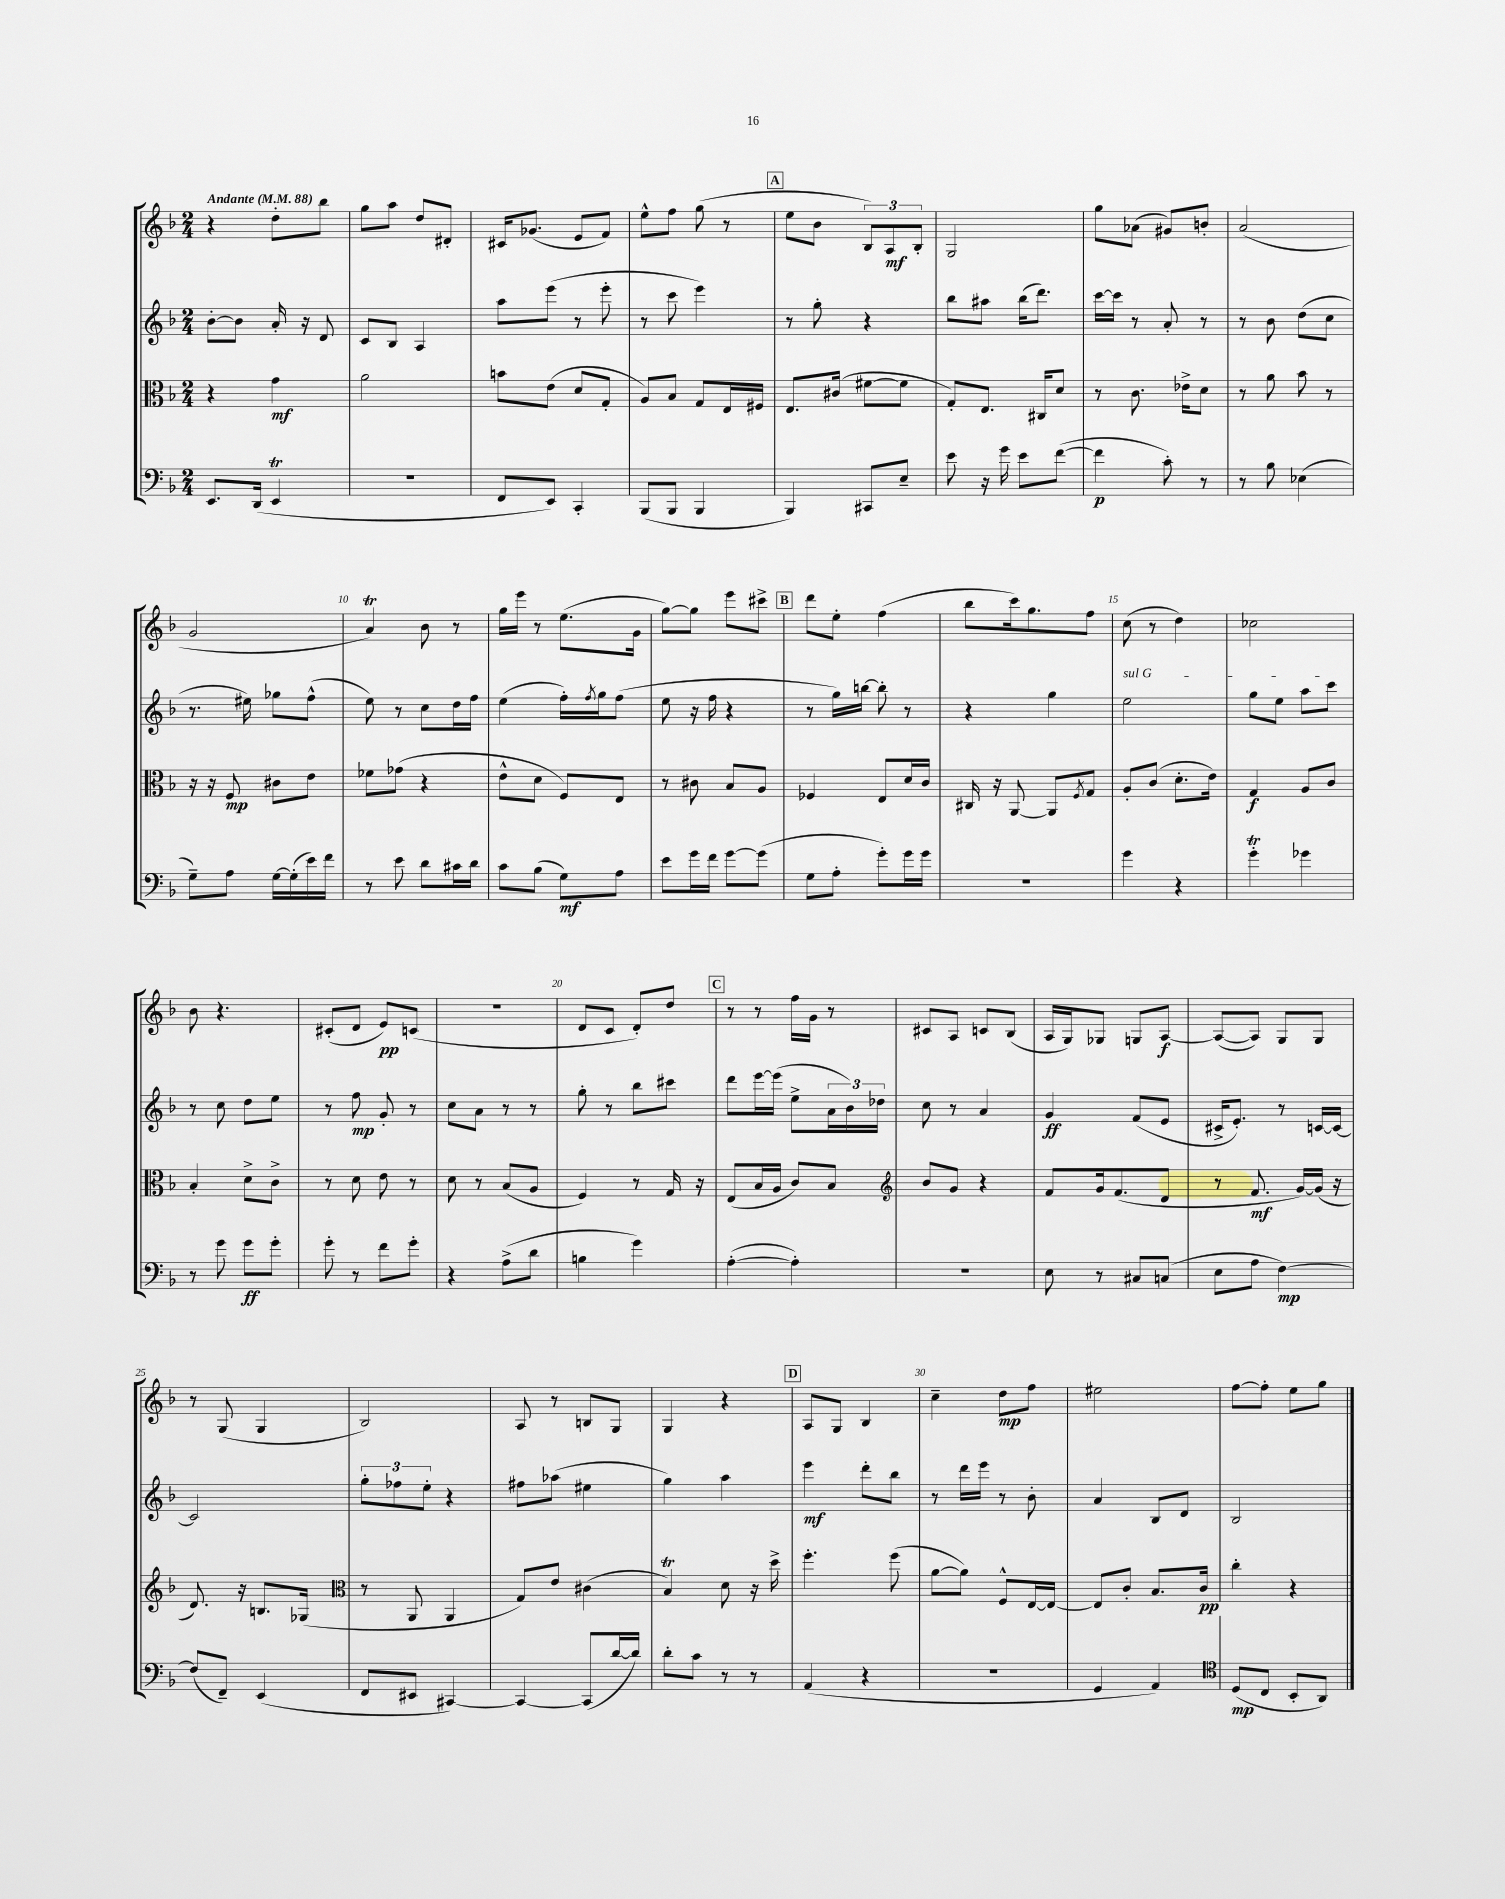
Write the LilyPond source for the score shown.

<<
\new StaffGroup <<
\new Staff = "s0" {
    \clef treble \key f \major \numericTimeSignature \time 2/4 \tempo "Andante" 4 = 88
    r4 d''8-. bes''8 |
    g''8 a''8 d''8 dis'8-. |
    cis'16 ges'8.( e'8 f'8) |
    e''8-^ f''8 g''8( r8 |
    \mark \markup { \box "A" } e''8 bes'8 \tuplet 3/2 { bes8) a8\mf bes8-. } |
    g2 |
    g''8 aes'8( gis'8) b'8-. |
    a'2( |
    g'2 |
    a'4\trill) bes'8 r8 |
    g''16 e'''16 r8 e''8.( g'16 |
    g''8~) g''8 e'''8 cis'''8-> |
    \mark \markup { \box "B" } d'''8 e''8-. f''4( |
    bes''8 c'''16) g''8. f''8 |
    c''8( r8 d''4) |
    ces''2 |
    bes'8 r4. |
    cis'8-.( d'8 e'8\pp) c'8( |
    r2 |
    d'8 c'8 d'8-.) d''8 |
    \mark \markup { \box "C" } r8 r8 f''16 g'16 r8 |
    cis'8 a8 c'8 bes8( |
    a16 g16) ges8 g8 a8~\f |
    a8~( a8) g8 g8 |
    r8 g8( g4 |
    bes2) |
    a8 r8 b8 g8 |
    g4 r4 |
    \mark \markup { \box "D" } a8 g8 bes4 |
    c''4-- d''8\mp f''8 |
    eis''2 |
    f''8~ f''8-. e''8 g''8 \bar "|." |
}
\new Staff = "s1" {
    \clef treble \key f \major \numericTimeSignature \time 2/4
    bes'8~-. bes'8 a'16-. r16 d'8 |
    c'8 bes8 a4 |
    a''8 e'''8( r8 e'''8-. |
    r8 c'''8 e'''4) |
    \mark \markup { \box "A" } r8 g''8-. r4 |
    bes''8 ais''8 bes''16( d'''8.) |
    c'''16~ c'''16 r8 a'8-. r8 |
    r8 bes'8 d''8( c''8 |
    r8. eis''16) ges''8 f''8-^( |
    e''8) r8 c''8 d''16 f''16 |
    e''4( f''16-.) \acciaccatura { f''8 } g''16 f''8( |
    e''8 r16 f''16 r4 |
    \mark \markup { \box "B" } r8 g''16) b''16~ b''8-. r8 |
    r4 g''4 |
    \once \override TextSpanner.bound-details.left.text = \markup { \italic "sul G" } e''2\startTextSpan |
    g''8 e''8 a''8 c'''8\stopTextSpan |
    r8 c''8 d''8 e''8 |
    r8 f''8\mp g'8-. r8 |
    c''8 a'8 r8 r8 |
    g''8-. r8 bes''8 cis'''8 |
    \mark \markup { \box "C" } d'''8 e'''16~ e'''16( e''8-> \tuplet 3/2 { a'16 bes'16) des''16 } |
    c''8 r8 a'4 |
    g'4\ff f'8( e'8 |
    cis'16-> e'8.-.) r8 c'16~ c'16~ |
    c'2 |
    \tuplet 3/2 { g''8-. fes''8 e''8-. } r4 |
    fis''8 aes''8( eis''4 |
    g''4) a''4 |
    \mark \markup { \box "D" } e'''4\mf d'''8-. bes''8 |
    r8 d'''16 e'''16 r8 bes'8-. |
    a'4 bes8 d'8 |
    bes2 \bar "|." |
}
\new Staff = "s2" {
    \clef alto \key f \major \numericTimeSignature \time 2/4
    r4 g'4\mf |
    a'2 |
    b'8 e'8( d'8 g8-. |
    a8) bes8 g8 e16 fis16 |
    \mark \markup { \box "A" } e8. cis'16( fis'8~ fis'8 |
    g8-.) e8. cis16 d'8 |
    r8 c'8. ees'16-> d'8 |
    r8 a'8 bes'8 r8 |
    r16 r16 f8\mp cis'8 e'8 |
    fes'8 ges'8( r4 |
    e'8-^ d'8 f8) e8 |
    r8 cis'8 bes8 a8 |
    \mark \markup { \box "B" } fes4 e8 d'16 c'16 |
    cis16 r16 a,8~ a,8 \acciaccatura { f8 } g8 |
    a8-. c'8( d'8.-. e'16) |
    g4\f a8 c'8 |
    bes4-. d'8-> c'8-> |
    r8 d'8 e'8 r8 |
    d'8 r8 bes8( a8 |
    f4) r8 g16 r16 |
    \mark \markup { \box "C" } e8( bes16 a16 c'8) bes8 |
    \clef treble bes'8 g'8 r4 |
    f'8 g'16 f'8.( d'8 |
    r8 f'8.\mf g'16~) g'16( r16 |
    d'8.) r16 b8. ges16( |
    \clef alto r8 a,8 a,4 |
    g8) e'8 cis'4( |
    bes4\trill) d'8 r16 d''16-> |
    \mark \markup { \box "D" } f''4.-. f''8( |
    a'8~ a'8) f8-^ e16~ e16~ |
    e8 c'8-. bes8. c'16\pp |
    c''4-. r4 \bar "|." |
}
\new Staff = "s3" {
    \clef bass \key f \major \numericTimeSignature \time 2/4
    e,8. d,16( e,4\trill |
    r2 |
    f,8 e,8) c,4-. |
    bes,,8( bes,,8 bes,,4 |
    \mark \markup { \box "A" } bes,,4) cis,8 e8-- |
    e'8 r16 g'16 e'8 f'8~( |
    f'4\p c'8-.) r8 |
    r8 bes8 ees4( |
    g8--) a8 g16~ g16-.( e'16) f'16 |
    r8 e'8 d'8 cis'16 d'16 |
    c'8 bes8( g8\mf) a8 |
    e'8 g'16 f'16 g'8~ g'8( |
    \mark \markup { \box "B" } g8 a8-. g'8-.) g'16 g'16 |
    r2 |
    g'4 r4 |
    g'4-.\trill ges'4 |
    r8 g'8 g'8\ff g'8-. |
    g'8-. r8 f'8 g'8-. |
    r4 a8->( d'8 |
    b4 g'4) |
    \mark \markup { \box "C" } a4~-.( a4-.) |
    R2 |
    e8 r8 cis8 c8( |
    e8 a8 f4~\mp) |
    f8( f,8--) e,4( |
    f,8 eis,8 cis,4~) |
    cis,4~ cis,8( d'16~ d'16) |
    d'8-. c'8 r8 r8 |
    \mark \markup { \box "D" } a,4( r4 |
    R2 |
    g,4 a,4) |
    \clef tenor d8\mp( c8 bes,8-. a,8) \bar "|." |
}
>>
>>
\layout { \context { \Score \override BarNumber.break-visibility = ##(#f #t #t) barNumberVisibility = #(every-nth-bar-number-visible 5) } }
